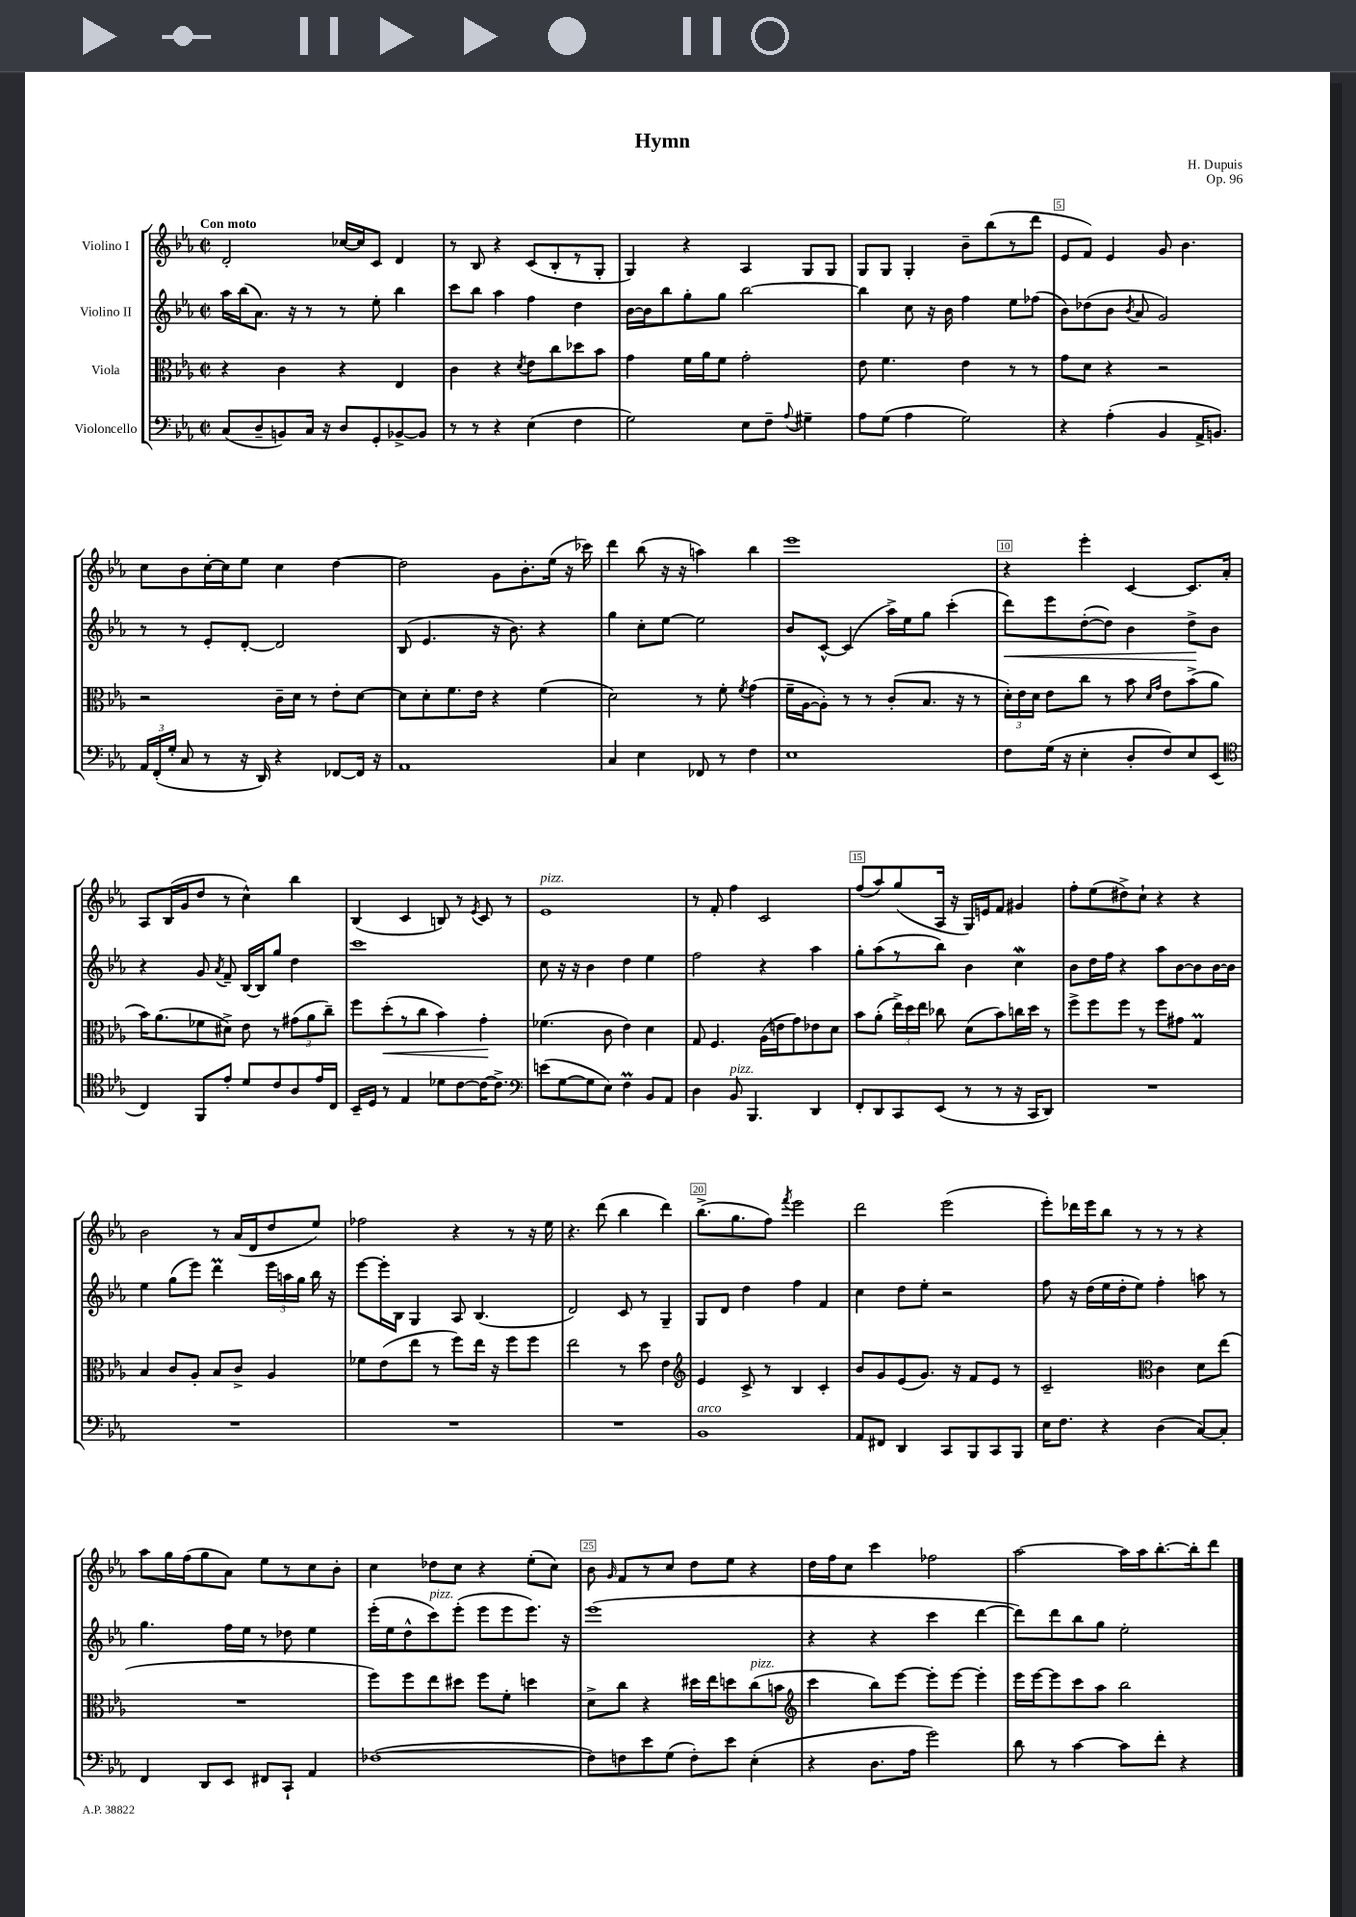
\header { title = "Hymn" composer = "H. Dupuis" opus = "Op. 96" }
<<
\new StaffGroup <<
\new Staff = "s0" \with { instrumentName = "Violino I" } {
    \clef treble \key ees \major \defaultTimeSignature \time 2/2 \tempo "Con moto"
    \autoBeamOff d'2-. ces''16[~ ces''16 c'8] d'4 |
    r8 bes8 r4 c'8[( bes8-. r8 g8]-. |
    g4) r4 aes4 g8[ g8] |
    g8[ g8] g4-. bes'8[-- bes''8( r8 d'''8] |
    ees'8[ f'8]) ees'4 g'8 bes'4. |
    c''8[ bes'8 c''16~-. c''16 ees''8] c''4 d''4~ |
    d''2 g'8[ bes'8.-. ees''16]( r16 ces'''16) |
    d'''4 bes''8( r16 r16 a''4) bes''4 |
    ees'''1 |
    r4 ees'''4-. c'4~ c'8.[ aes'16]-. |
    aes8[ bes16( g'16 d''8] r8 c''4-^) bes''4 |
    bes4( c'4 b8) r8 \acciaccatura { ees'8 } c'8 r8 |
    ees'1^\markup { \italic "pizz." } |
    r8 f'8-. f''4 c'2 |
    f''8[( aes''8) g''8( aes16] r16 g16[) e'16 f'8] gis'4 |
    f''8[-. ees''8( dis''8->) c''8]-! r4 r4 |
    bes'2 r8 aes'16[( d'16 d''8 ees''8]) |
    fes''2 r4 r8 r16 ees''16 |
    r4. d'''8( bes''4 d'''4) |
    bes''8.[->( g''8. f''8]) \acciaccatura { f'''8 } ees'''2 |
    d'''2 ees'''2( |
    ees'''8[-.) des'''16 ees'''16 bes''8] r8 r8 r8 r4 |
    aes''8[ g''16 f''16( g''8 aes'8]) ees''8[ r8 c''8 bes'8]-. |
    c''4 des''8[ c''8] r4 ees''8[-.( c''8]) |
    bes'8 \grace { g'16 } f'8[ r8 c''8] d''8[ ees''8] r4 |
    d''16[ f''16 c''8] c'''4 fes''2 |
    aes''2~ aes''16[ aes''16 bes''8.~-. bes''16-. d'''8] \bar "|." |
}
\new Staff = "s1" \with { instrumentName = "Violino II" } {
    \clef treble \key ees \major \defaultTimeSignature \time 2/2
    \autoBeamOff aes''16[ bes''16( aes'8.]) r16 r8 r8 ees''8-. bes''4 |
    c'''8[ bes''8] aes''4 f''4 d''4 |
    bes'16[~ bes'16 bes''8 g''8-. g''8] bes''2~ |
    bes''4 c''8 r16 bes'16 f''4 ees''8[ fes''8]( |
    bes'8[) des''8( bes'8] \acciaccatura { bes'8 } aes'8 g'2) |
    r8 r8 ees'8[-. d'8]~-. d'2 |
    bes8( ees'4. r16 bes'8.) r4 |
    g''4 c''8[-. ees''8]~ ees''2 |
    bes'8[ c'8]~-^ c'4( aes''16[->) ees''16 g''8] c'''4-.( |
    d'''8[\<) ees'''8 d''8~-.( d''8]) bes'4 d''8[->\! bes'8] |
    r4 g'8 \acciaccatura { aes'8 } f'8-- bes16[~ bes16 g''8] d''4 |
    c'''1 |
    c''8 r16 r16 bes'4 d''4 ees''4 |
    f''2 r4 aes''4 |
    g''8[-. aes''8( r8 bes''8]) bes'4 c''4\mordent |
    bes'8[ d''16 f''16] r4 aes''8[ bes'8~ bes'8 bes'16~ bes'16] |
    ees''4 g''8[( ees'''8]) d'''4\prall \tuplet 3/2 { ees'''16[ a''16 g''16] } bes''16 r16 |
    ees'''8[~ ees'''16-. bes16] g4 aes8 bes4.( |
    d'2) c'8 r8 g4-- |
    g8[ d'8] d''4 f''4 f'4 |
    c''4 d''8[ ees''8]-. r2 |
    f''8 r16 d''16[( ees''16 d''16-. ees''8]) f''4-. a''8 r8 |
    g''4. f''16[ ees''16] r8 des''8 ees''4 |
    ees'''16[-.( ees''16 d''8-^ c'''8^\markup { \italic "pizz." }) ees'''8]-.( ees'''8[ ees'''8 ees'''8.]) r16 |
    ees'''1( |
    r4 r4 c'''4 d'''4~ |
    d'''8[) d'''8 bes''8 g''8] ees''2-. \bar "|." |
}
\new Staff = "s2" \with { instrumentName = "Viola" } {
    \clef alto \key ees \major \defaultTimeSignature \time 2/2
    \autoBeamOff r4 c'4 r4 ees4 |
    c'4 r4 \acciaccatura { d'8 } ees'8[ c''8 des''8 bes'8] |
    g'4 f'16[ aes'16 f'8] g'2-. |
    ees'8 f'4. ees'4 r8 r8 |
    g'8[ d'8] r4 r2 |
    r2 c'16[-- d'16] r8 ees'8[-. d'8]~ |
    d'8[ d'8-. f'8. ees'16] r4 f'4( |
    d'2) r8 f'8-. \acciaccatura { f'8 } g'4( |
    f'16[-- aes16~ aes8]-.) r8 r8 c'8[-.( bes8.] r16 r8 |
    \tuplet 3/2 { d'16[-.) ees'16 d'16] } ees'8[ c''8] r8 bes'8 \grace { d'16[ g'16] } ees'8[ bes'8->( aes'8] |
    bes'16[) aes'8.( fes'8 dis'8]->) ees'8 r8 \tuplet 3/2 { gis'8[( aes'8 c''8]--) } |
    f''8[ d''8-.\<( r8 c''8] bes'4) g'4-.\! |
    fes'4.( c'8 ees'4) d'4 |
    g8 f4. aes16[( e'16 g'8) ees'8 d'8] |
    bes'8[ aes'8]-.( \tuplet 3/2 { ees''16[->) d''16 ees''16] } ces''8 d'8[( bes'8) c''16 d''16] r8 |
    f''8[-> f''8 f''8] r8 f''8[ gis'8] g4\prall |
    bes4 c'8[ aes8]-. bes8[ c'8]-> aes4 |
    fes'8[ ees'8( ees''8] r8 f''8[) ees''16] r16 f''8[ f''8] |
    ees''2 r8 d''8 ees'4 |
    \clef treble ees'4 c'8-> r8 bes4 c'4-. |
    bes'8[ g'8 ees'8( g'8.]) r16 f'8[ ees'8] r8 |
    c'2-- \clef alto c'4 d'8[ ees''8]( |
    R1 |
    f''8[) f''8 ees''8 dis''8] f''8[ f'8]-. d''4 |
    d'8[-> c''8] r4 dis''16[ ees''16 d''8 c''8^\markup { \italic "pizz." }( b'8] |
    \clef treble c'''4 bes''8[) ees'''8]~ ees'''8[-. ees'''8]~ ees'''4-. |
    ees'''16[ ees'''16~ ees'''8 c'''8 aes''8] bes''2 \bar "|." |
}
\new Staff = "s3" \with { instrumentName = "Violoncello" } {
    \clef bass \key ees \major \defaultTimeSignature \time 2/2
    \autoBeamOff c8[( d8-- b,8) c16] r16 d8[ g,8-. bes,8~-> bes,8] |
    r8 r8 r4 ees4( f4 |
    g2) ees8[ f8]-- \appoggiatura { aes8 } gis4-- |
    aes8[ g8]( aes4 g2) |
    r4 aes4-.( bes,4 aes,16[-> b,8.]) |
    \tuplet 3/2 { aes,16[ f,16-.( g16]-. } c8 r8 r16 d,16) r4 fes,8[~ fes,16] r16 |
    aes,1 |
    c4 ees4 fes,8 r8 f4 |
    ees1 |
    f8[ g16]( r16 ees4-. d8[-. f8) ees8 ees,8]( |
    \clef tenor c4) f,8[ ees'8]-. d'8[ c'8 aes8 ees'16 c16] |
    bes,16[-- d16] r8 ees4 des'8[ c'8~ c'16~ c'8.]-> |
    \clef bass e'8[( g8~ g8 ees8]) f4\prall bes,8[ aes,8] |
    d4 bes,8^\markup { \italic "pizz." } bes,,4. d,4 |
    f,8[-. d,8 c,8 ees,8]( r8 r8 r16 c,16[ d,8]) |
    R1 |
    R1 |
    R1 |
    R1 |
    bes,1^\markup { \italic "arco" } |
    aes,8[ fis,8] d,4 c,8[ bes,,8 c,8 bes,,8] |
    ees16[ f8.] r4 d4( c8[~) c8]-. |
    f,4 d,8[ ees,8] fis,8[ c,8]-! aes,4 |
    fes1~( |
    fes8[) f8 ees'8 g8]( f8[-.) ees'8] ees4-.( |
    r4 d8.[ aes16] g'2) |
    d'8 r8 c'4~ c'8[ f'8]-. r4 \bar "|." |
}
>>
>>
